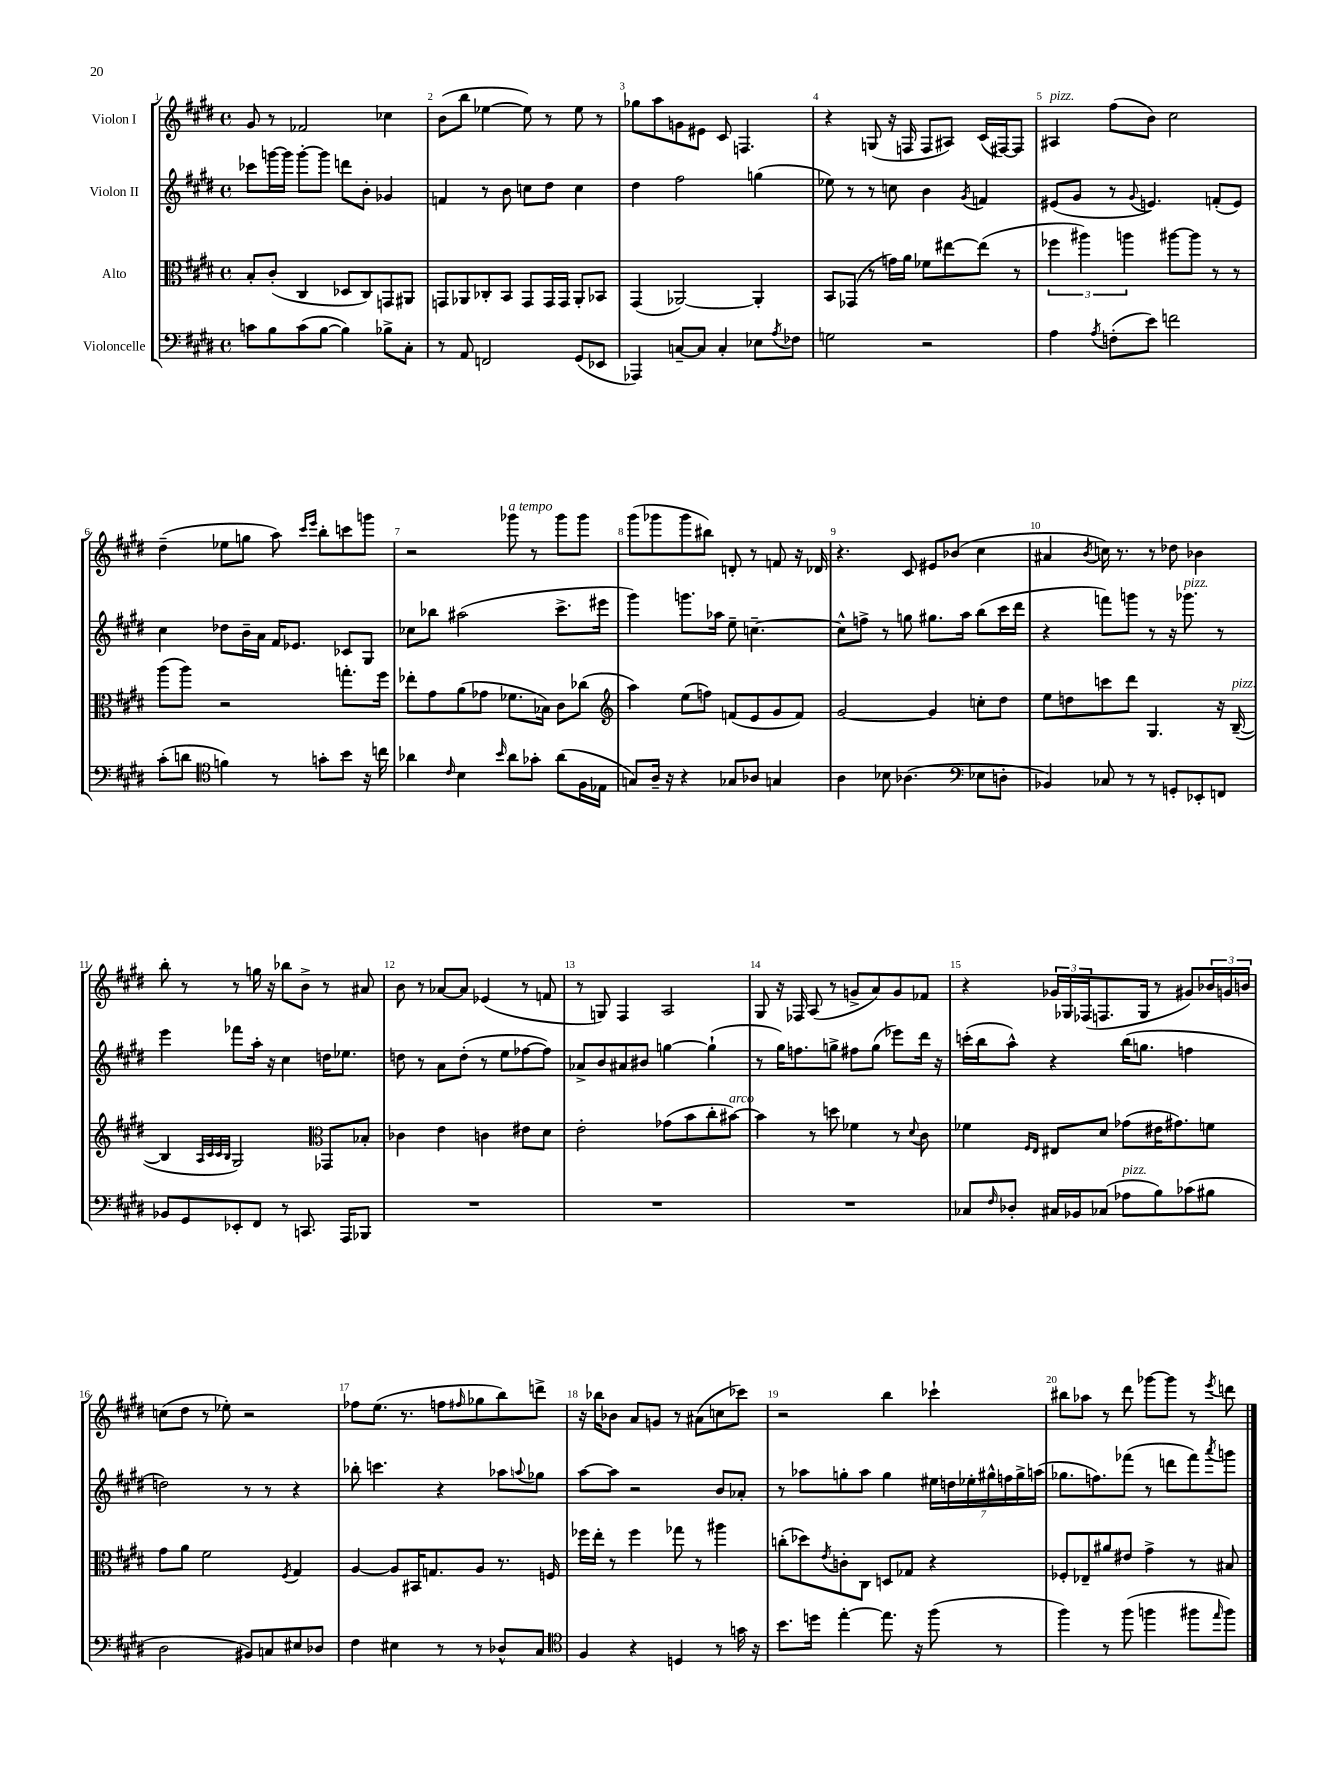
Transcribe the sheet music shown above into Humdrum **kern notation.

**kern	**kern	**kern	**kern
*part4	*part3	*part2	*part1
*staff4	*staff3	*staff2	*staff1
*I"Violoncelle	*I"Alto	*I"Violon II	*I"Violon I
*clefF4	*clefC3	*clefG2	*clefG2
*k[f#c#g#d#]	*k[f#c#g#d#]	*k[f#c#g#d#]	*k[f#c#g#d#]
*M4/4	*M4/4	*M4/4	*M4/4
*met(c)	*met(c)	*met(c)	*met(c)
=1	=1	=1	=1
8cn\L	8B'/L	8ccc-X\L	8g#/
8B\	(8c#'/J	[16gggn\L	8r
.	.	16ggg\JJ]	.
(8c\	4C#/	[8ggg'\L	2f-X/
[8B\J	.	8ggg\J]	.
4B\])	8D-X/L	8dddn\L	.
.	8C#/)	8b'\J	.
8B-X^\L	8GGn/	4g-X/	4cc-X\
8C#'\J	8AA#X/J	.	.
=2	=2	=2	=2
8r	8GGn/L	4fn/	(8b\L
8AA/	8AA-X/	.	8bb\J
2FFn/	8C-X'/	8r	[4ee-X\
.	8BB/J	8b\	.
.	8GG/L	8ccn\L	8ee-\])
.	16GG/L	8dd#\J	8r
.	16GG/JJ	.	.
(8GG#/L	8AA-'/L	4cc\	8ee-\
8EE-X/J	8BB-X/J	.	8r
=3	=3	=3	=3
4AAA-X/)	(4GG#/	4dd#\	8gg-X\L
.	.	.	8aa\
[8Cn~/L	[2AA-X/)	2ff#\	8gn\
8C/J]	.	.	8e#X\J
4C'/	.	.	8c#/
.	.	.	4.Fn/
8E-X\L	4AA-'/]	(4ggn\	.
8qA/	.	.	.
8F-X\J	.	.	.
=4	=4	=4	=4
2Gn\	8BB/L	8ee-X\)	4r
.	(8GG-X/J	8r	.
.	8r	8r	(8Gn/
.	16gn\LL)	8ccn\	16r
.	16a\JJ	.	16Fn/
2r	8f-X\L	4b\	8F/L
.	[8ee#X\	.	8A#X/J)
.	.	8qg#/	.
.	(8ee#\J]	4fn/	(16c#/LL
.	.	.	[16F#X/J)
.	8r	.	8F#/J]
=5	=5	=5	=5
!	!	!	!LO:TX:a:i:t=pizz.
4A\	6ff-X\	(8e#X/L	4A#X/
.	.	8g#/J	.
.	6aa#X\)	.	.
8qA/	.	.	.
(8Fn'\L	.	8r	(8ff#\L
.	6aan\	.	.
.	.	8qqg#/	.
8e\J)	.	4.en/)	8b\J)
2fn\	[8aa#X\L	.	2cc#\
.	8aa#\J]	.	.
.	8r	(8fn'/L	.
.	8r	8e/J)	.
!!LO:LB:g=z
=6	=6	=6	=6
(8c#'\L	(8aa\L	4cc#\	(4dd#~\
8dn\J	8aa\J)	.	.
*clefC4	*	*	*
4fn\)	2r	8dd-X\L	8ee-X\L
.	.	16b~\L	8ggn\J
.	.	16a\JJ	.
8r	.	16f#/KL	8aa\)
.	.	8.e-X/J	.
.	.	.	16qqccc#/LL
.	.	.	16qqeee/JJ
8gn'\L	.	.	8bb'\L
8b\J	8.ggn'\L	8c-X/L	8cccn\
16r	.	8G#/J	8gggn\J
16ccn\	16ff#\Jk	.	.
=7	=7	=7	=7
4a-X\	8ee-X'\L	8cc-X\L	2r
.	8g#\	8bb-X\J	.
16qqc#/	.	.	.
4B\	(8a\	(2aa#X\	.
.	8g-X\J	.	.
16qqb/	.	.	.
!	!	!	!LO:TX:a:i:t=a tempo
8a-\L	8.f-X\L	.	8ggg-X\
8g-X'\J	.	.	8r
.	16B-X\Jk)	.	.
(8a-\L	8c#\L	8.ccc#^\L	8ggg-\L
16F#\L	(8cc-X\J	.	8ggg-\J
16E-X\JJ	.	16eee#X\Jk	.
=8	=8	=8	=8
*	*clefG2	*	*
8Gn/L)	4aa\)	4ggg#\)	(8ggg#\L
16A~/Jk	.	.	8ggg-X\
16r	.	.	.
4r	(8ee\L	8.gggn\L	8ggg-\
.	8ffn\J)	.	8bb#X\J)
.	.	16aa-X\Jk	.
8G-X/L	(8fn/L	8ee~\	8dn'/
8A-X/J	8e/	[4.ccn~\	8r
4Gn/	8g#/	.	8fn/
.	8f/J)	.	16r
.	.	.	16d-X/
=9	=9	=9	=9
4A\	[2g#/	8cc^^\L]	4.r
.	.	8ffn^\J	.
8B-X\	.	8r	.
(4.A-X\	.	8ggn\	8c#/
.	4g#/]	8.gg#X\L	8e#X/L
.	.	.	(8b-X/J
.	.	16aa\Jk	.
*clefF4	*	*	*
8E-X\L	8ccn'\L	(8bb\L	4cc#\
8Dn'\J	8dd#\J	16ccc#\L	.
.	.	16ddd#\JJ	.
=10	=10	=10	=10
4BB-X/)	8ee\L	4r	4a#X/
.	8ddn\	.	.
.	.	.	8qb/
8C-X/	8cccn\	8fffn\L)	16ccn\)
.	.	.	8.r
8r	8ddd#\J	8gggn\J	.
8r	4.G#/	8r	8r
8GGn'/L	.	16r	8dd-X\
!	!	!LO:TX:a:i:t=pizz.	!
.	.	8.ggg-X\	.
8EE-X'/	.	.	4b-X\
8FFn/J	16r	8r	.
!	!LO:TX:a:i:t=pizz.	!	!
.	([16B~/	.	.
!!LO:LB:g=z
=11	=11	=11	=11
8BB-X/L	4B/]	4eee\	8bb'\
8GG#/	.	.	8r
.	32qqA/LLL	.	.
.	32qqc#/	.	.
.	32qqc#/	.	.
.	32qqB/JJJ	.	.
8EE-X'/	2G#/)	8fff-X\L	8r
8FF#/J	.	16aa'\Jk	16ggn\
.	.	16r	16r
8r	.	4cc#\	8bb-X\L
8.CCn/	.	.	8b^\J
*	*clefC3	*	*
.	8GG-X/L	16ddn\KL	8r
16AAA/KL	.	8.ee-X\J	.
8BBB-X/J	8B-X'/J	.	8a#X/
=12	=12	=12	=12
1r	4c-X\	8ddn\	8b\
.	.	8r	8r
.	4e\	8a\L	[8a-X/L
.	.	(8dd'\J	8a-/J]
.	4cn\	8r	(4e-X/
.	.	8ee\L	.
.	8e#X\L	[8ff-X\	8r
.	8d#\J	8ff-\J])	8fn/
=13	=13	=13	=13
1r	2e'\	8a-X^/L	8r
.	.	8b/	8Gn/)
.	.	8a#X/	4F#/
.	.	8b#X/J	.
.	(8g-X\L	[4ggn\	2A/
.	8b\	.	.
.	8cc#'\	(4gg`\]	.
!	!LO:TX:a:i:t=arco	!	!
.	[8b#X\J)	.	.
=14	=14	=14	=14
1r	4b#\]	8r	8G#/
.	.	16gg#\KL)	16r
.	.	8.ffn\	16F-X/
.	8r	.	(8A/
.	8ddn\	8ggn^\J	8r
.	4f-X\	8ff#X\L	8gn^/L
.	.	(8gg\J	8a/)
.	8r	8eee-X\L)	8g/
.	8qqd#/	.	.
.	8c#\	16ddd#\Jk	8f-X/J
.	.	16r	.
=15	=15	=15	=15
8C-X/L	4f-X\	(16cccn'\LL	4r
.	.	16bb\J	.
16qqF#/	.	.	.
8D-X'/J	.	8aa^^\J)	.
.	16qqF#/LL	.	.
.	16qqE/JJ	.	.
16C#X/LL	8E#X/L	4r	24g-X/LL
.	.	.	24G-X/
16BB-X/J	.	.	.
.	.	.	(24F-X/J
(8C-X/J	8d#/J	.	8.Fn/
!LO:TX:a:i:t=pizz.	!	!	!
8A-X\L	(8g-X\L	(16bb\KL	.
.	.	8.ggn\J	16G-/Jk
8B\)	16e#X\K	.	8r
.	8.g#X\)	.	.
(8c-X\	.	4ffn\	8g#X/L)
8B#X\J	8fn\J	.	24b-X/L
.	.	.	24gn/
.	.	.	24bn/JJ
!!LO:LB:g=z
=16	=16	=16	=16
2D#\	8g#\L	2ddn\)	(8ccn\L
.	8a\J	.	8dd#\J
.	2f#\	.	8r
.	.	.	8ee-X'\)
8BB#X/L)	.	8r	2r
8Cn/	.	8r	.
.	8qF#/	.	.
8E#X/	4G#/	4r	.
8D-X/J	.	.	.
=17	=17	=17	=17
4F#\	[4A/	8bb-X'\	8ff-X\L
.	.	4.cccn\	(8.ee\J
4E#X\	8A/L]	.	.
.	.	.	8.r
.	16BB#X/K	.	.
.	8.Gn/	.	.
8r	.	4r	8ffn\L
.	.	.	16qqff#X/
8r	8A/J	.	8gg-X\
8D-X^^/L	8.r	8aa-X\L	8bb\)
.	.	8qqaan/	.
8C#/J	.	8gg-X\J	8dddn^\J
.	16Fn/	.	.
=18	=18	=18	=18
*clefC4	*	*	*
4F#/	16ff-X\LL	[8aa\L	16r
.	16ee'\JJ	.	16bb-X\KL
.	8r	8aa\J]	8b-X\J
4r	4ff-\	2r	8a/L
.	.	.	8gn/J
4Dn/	8gg-X\	.	8r
.	8r	.	(8a#X\L
8r	4aa#X\	8b/L	8ccn\
16gn\	.	8a-X'/J	8ccc-X\J)
16r	.	.	.
=19	=19	=19	=19
8.b\L	(8ccn'\L	8r	2r
.	8dd-X\)	8aa-X\L	.
16ddn\Jk	.	.	.
.	8qe/	.	.
[4ee'\	8cn'\	8ggn'\	.
.	8C#\J	8aa-\J	.
8.ee\]	8Dn/L	4gg\	4bb\
.	8G-X/J	.	.
16r	.	.	.
(8ff#\	4r	28ee#X\LL	4ccc-X`\
.	.	28ddn\	.
.	.	28ee-X'\	.
.	.	28gg#X^^\	.
8r	.	.	.
.	.	28ffn\	.
.	.	28gg#^\	.
.	.	(28aan\JJ	.
=20	=20	=20	=20
4ff#\)	8F-X'/L	8.gg-X\L	8bb#X\L
.	8E-X~/	.	8aa-X\J
.	.	8.ffn\)	.
8r	8a#X/	.	8r
(8ff#\	8e#X/J	(8fff-X\J	8ddd#\
4ffn\	4g#^\	8r	[8ggg-X\L
.	.	8dddn\L	8ggg-\J]
8ff#X\L	8r	8fff-\)	8r
16qqee/	.	8qaaa/	8qeee/
8ff#\J)	8B#X/	8gggn\J	8dddn\
==	==	==	==
*-	*-	*-	*-
